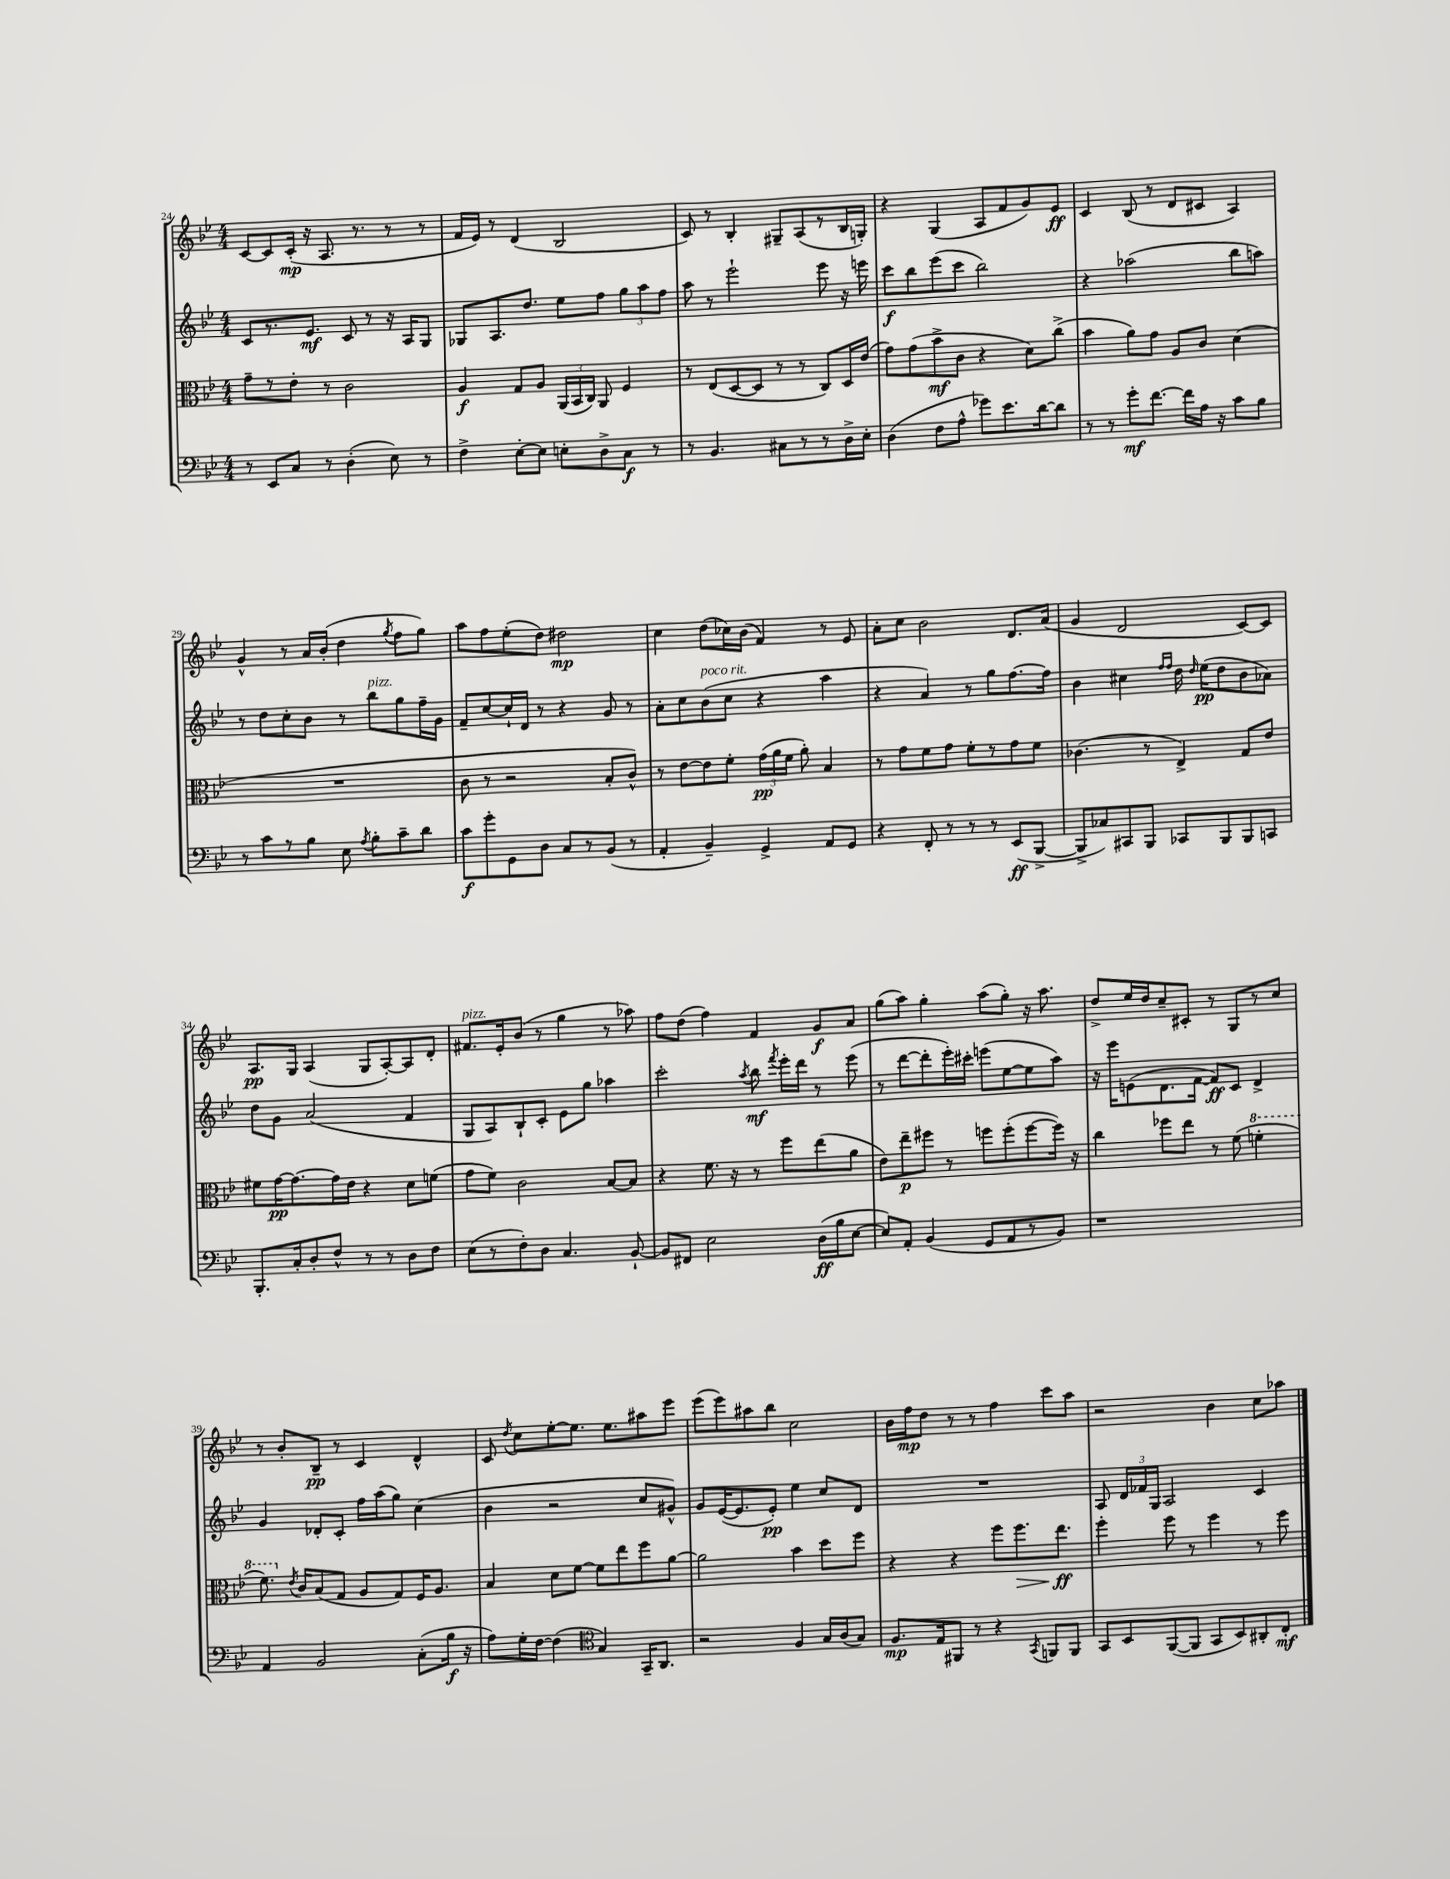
<<
\new StaffGroup <<
\new Staff = "s0" {
    \clef treble \key bes \major \numericTimeSignature \time 4/4
    \autoBeamOff c'8[~ c'8 c'16]-.\mp( r16 a8. r8. r8 r8 |
    f'16[ ees'16]) r8 d'4( bes2 |
    c'8) r8 bes4-. gis8[-- a8( r8 bes16 g16]-.) |
    r4 g4( a8[ f'8 g'8) ees'8]\ff |
    c'4 bes8( r8 d'8[ cis'8] a4) |
    g'4-^ r8 a'16[ bes'16]-.( d''4 \acciaccatura { g''8 } f''8[ g''8]) |
    a''8[ f''8 ees''8-.( d''8]) dis''2\mp |
    c''4 d''8[( ces''16) bes'16]( f'4) r8 ees'8 |
    a'8[-. c''8] bes'2 d'8.[ a'16]( |
    g'4 d'2 c'8[~) c'8] |
    a8.[\pp g16] a4( g8[ a8~-.) a8 d'8]-. |
    fis'8.[^\markup { \italic "pizz." } ees'16-. bes'8]( r8 g''4 r8 aes''8) |
    f''8[ d''8]( f''4) f'4 g'8[\f a'8] |
    g''8[( a''8]) g''4-. a''8[( g''8]-.) r16 a''8. |
    d''8[-> ees''16 d''16 c''8-- cis'8]-. r8 g8[ r8 c''8] |
    r8 bes'8[-. bes8]--\pp r8 c'4 d'4-^ |
    c'8 \acciaccatura { d''8 } c''8[ ees''8~-. ees''8.] ees''8.[ ais''8 ees'''8] |
    ees'''8[( ees'''8) ais''8 bes''8] c''2 |
    bes'16[ f''16\mp d''8] r8 r8 f''4 c'''8[ a''8] |
    r2 bes'4 c''8[ aes''8] \bar "|." |
}
\new Staff = "s1" {
    \clef treble \key bes \major \numericTimeSignature \time 4/4
    \autoBeamOff c'8[ r8. ees'8.]\mf c'8 r8 r16 a16[ g8] |
    ges8[ a8. d''8.] ees''8[ f''8] \tuplet 3/2 { g''8[ a''8 f''8] } |
    a''8 r8 ees'''2-! ees'''8 r16 e'''16 |
    c'''8[\f bes''8 ees'''8( c'''8] bes''2) |
    r4 aes''2( bes''8[ a''8]) |
    r8 d''8[ c''8-. bes'8] r8 bes''8[^\markup { \italic "pizz." } g''8 f''16-- g'16] |
    f'8[-- c''8~ c''16-! d'16] r8 r4 g'8 r8 |
    a'8[-. c''8 bes'8^\markup { \italic "poco rit." }( c''8] r4 a''4 |
    r4 a'4) r8 g''8[ f''8.~ f''16] |
    bes'4 cis''4 \grace { f''16[ f''16] } d''16 \grace { d''16 } ees''16[\pp( d''8 bes'8 aes'8]) |
    d''8[ g'8] a'2( f'4 |
    g8[ a8) bes8-! c'8]-. ees'8[ g''8] aes''4 |
    c'''2-. \acciaccatura { a''8 } bes''8\mf \acciaccatura { f'''8 } ees'''16[-. d'''16] r8 ees'''8( |
    r8 d'''8[~ d'''8-. ees'''16-.) cis'''16]-. e'''8[( ees''8~ ees''8 a''8]) |
    r16 ees'''16[ e'8( d'8. f'16]~ f'8[\ff) c'8] d'4-> |
    g'4 des'8[-. c'8]-. f''16[ a''16( g''8]) c''4( |
    bes'4 r2 c''8[ gis'8]-^) |
    g'8[ ees'16~( ees'8. ees'8]-.\pp) ees''4 c''8[ d'8] |
    R1 |
    a8 \tuplet 3/2 { d'16[ fes'16 g16] } a2 c'4 \bar "|." |
}
\new Staff = "s2" {
    \clef alto \key bes \major \numericTimeSignature \time 4/4
    \autoBeamOff g'8[-- r8 ees'8]-. r8 c'2 |
    a4\f g8[ a8] \tuplet 3/2 { a,16[( bes,16 c16]) } a,8 f4 |
    r8 ees8[( d8~ d8] r8 r8 c8[) d16 ees'16]( |
    g'8[) g'8( bes'8->\mf c'8] r4 d'8[) c''8]->( |
    bes'4 a'8[) g'8] a8[ c'8] d'4( |
    R1 |
    c'8 r8 r2 bes8[-. c'8]-^) |
    r8 ees'8[~ ees'8 f'8]-. \tuplet 3/2 { g'16[\pp( a'16 f'16] } a'8-.) bes4 |
    r8 g'8[ f'8 g'8] f'8[-. r8 g'8 f'8] |
    ces'4.( r8 ees4->) g8[ ees'8] |
    fis'8[ g'16~\pp g'8.~ g'16 ees'16] r4 d'8[ f'8]( |
    g'8[ f'8]) c'2 bes8[~ bes8] |
    r4 f'8. r16 r8 f''8[ ees''8( a'8] |
    ees'8[) ees''8--\p fis''8] r8 f''8[ f''8-.( f''8~ f''16]) r16 |
    c''4 fes''8[ ees''8] r8 f'8( \ottava #1 f''4-. |
    f''8.) \ottava #0 \acciaccatura { ees'8 } c'16[ bes8( g8] a8[ g8) f16 a8.] |
    bes4 d'8[ f'8]~ f'8[ ees''8 f''8 a'8]~ |
    a'2 bes'4 d''8[ f''8] |
    r4 r4 f''8[ f''8.\> ees''8.]\ff\! |
    f''4-. f''8 r8 f''4 r8 f''8 \bar "|." |
}
\new Staff = "s3" {
    \clef bass \key bes \major \numericTimeSignature \time 4/4
    \autoBeamOff r8 ees,8[ c8] r8 d4-.( ees8) r8 |
    f4-> ees8[~-. ees8] e8[-. d8-> c8]\f r8 |
    r8 bes,4. cis8[ r8 r8 d16-> ees16]-. |
    d4( f8[ a8]-^ ges'8[) ees'8. d'16~ d'8] |
    r8 r8 g'8[-.\mf f'8.]~ f'16[ a16] r16 c'8[ bes8] |
    r8 c'8[ r8 bes8] ees8 \acciaccatura { a8 } bes8[-. c'8-- d'8] |
    c'8[\f g'8-. g,8 d8] c8[ r8 bes,8]( r8 |
    a,4-. bes,4--) g,4-> a,8[ g,8] |
    r4 f,8-. r8 r8 r8 ees,8[\ff( bes,,8]~-> |
    bes,,8[-> ces8) cis,8 bes,,8] ces,8[ bes,,8 bes,,8 c,8] |
    bes,,8.[-. c16-. d8-. f8]-^ r8 r8 d8[ f8] |
    ees8[( r8 f8-.) d8] c4. bes,8~-! |
    bes,8[ fis,8] ees2 d16[\ff( bes16 ees8]~ |
    ees8[) a,8]-. bes,4( g,8[ a,8 r8 bes,8]) |
    r1 |
    a,4 bes,2 c8[-.( bes16]\f r16 |
    a8[) g16-. f16]~ f4( \clef tenor g4) g,16[-- a,8.] |
    r2 f4 g16[ a16( g8]) |
    f8.[\mp ees16 fis,8] r8 r4 \acciaccatura { g,8 } f,8[ f,8] |
    g,8[ bes,8 f,8~( f,8] g,8[ bes,8) ais,8-. c8]-.\mf \bar "|." |
}
>>
>>
\layout { \context { \Score currentBarNumber = #24 } }
